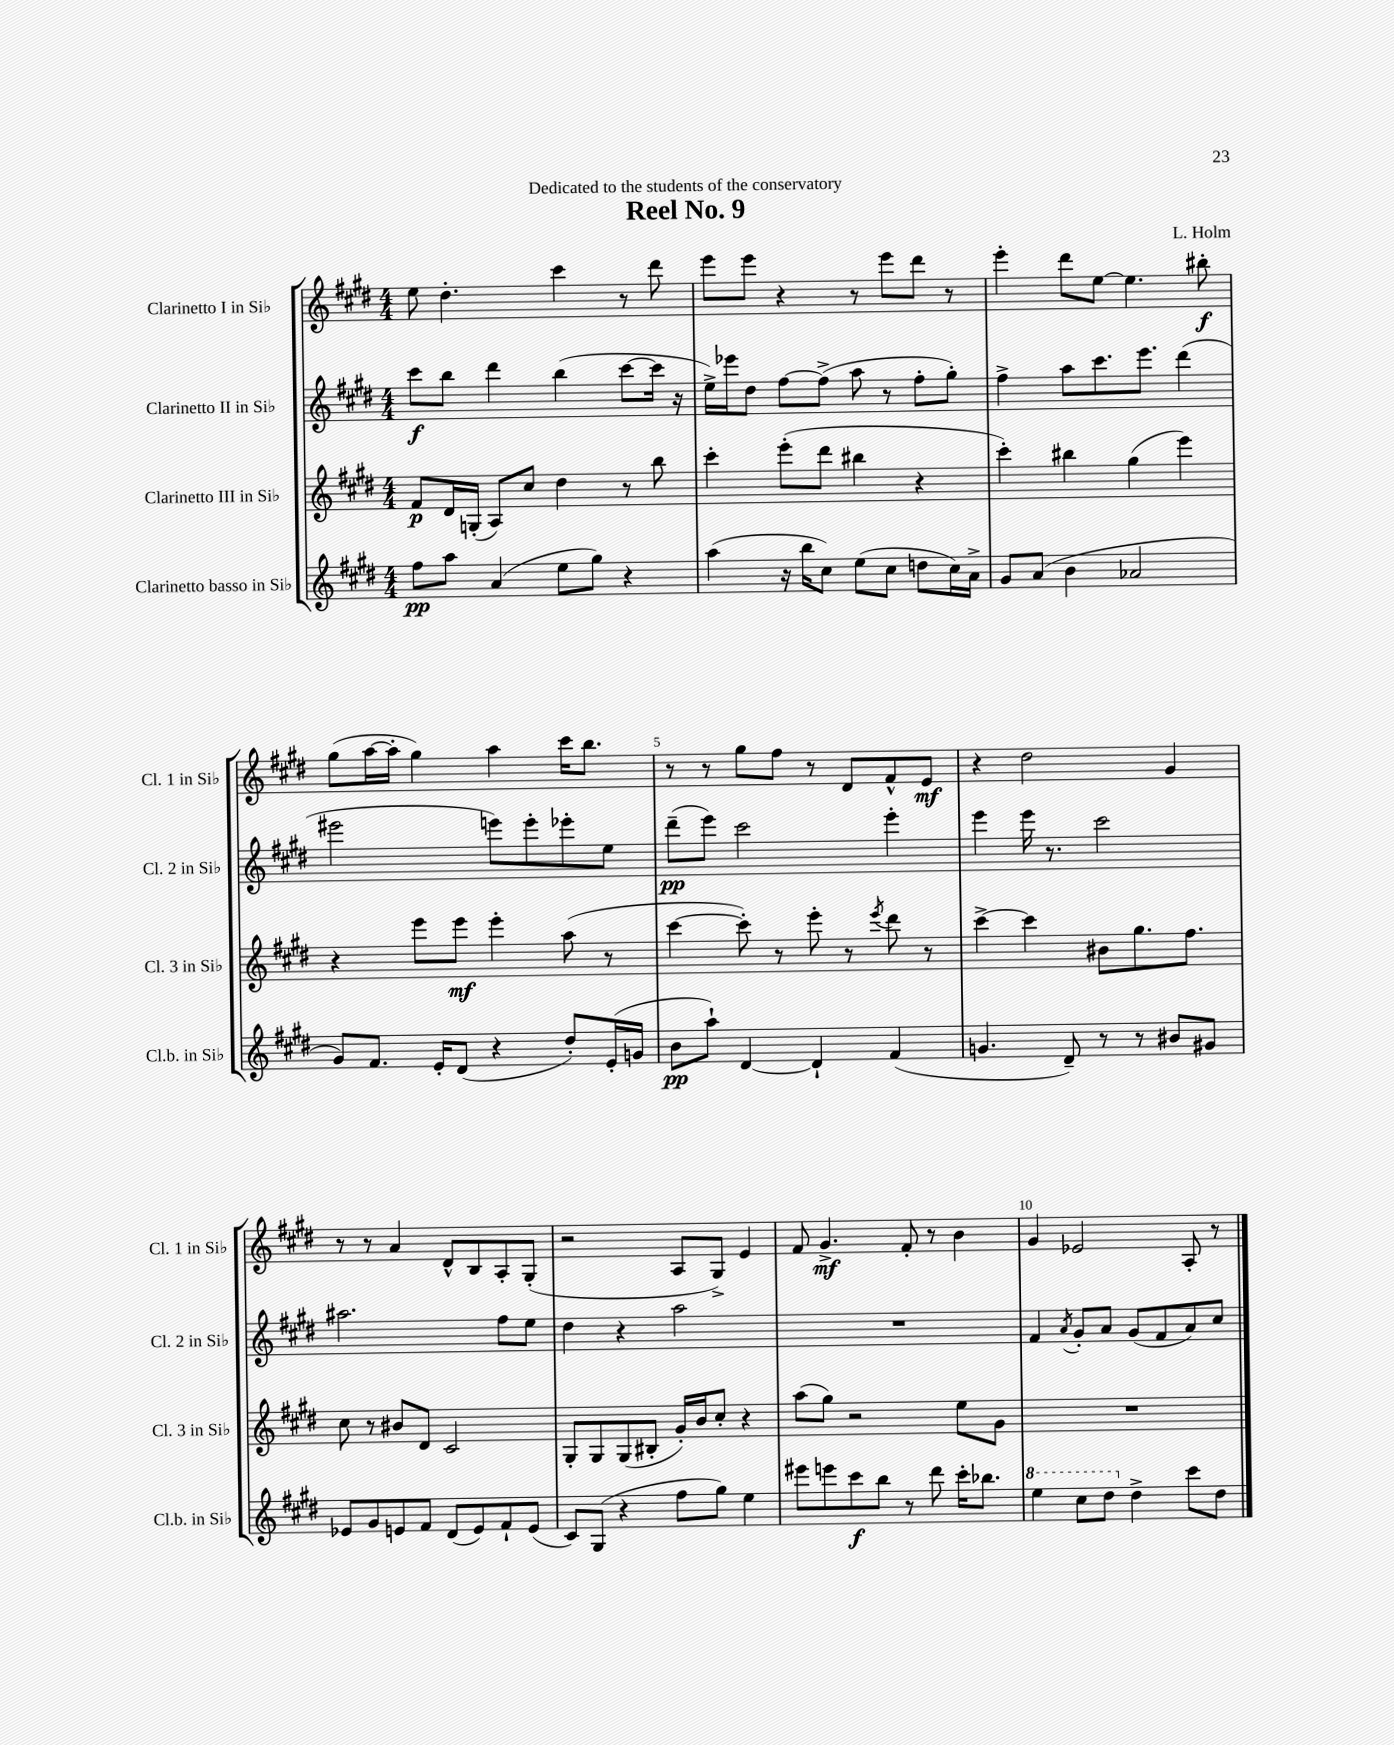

**kern	**dynam	**kern	**dynam	**kern	**dynam	**kern	**dynam
*part4	*part4	*part3	*part3	*part2	*part2	*part1	*part1
*staff4	*staff4	*staff3	*staff3	*staff2	*staff2	*staff1	*staff1
*I"Clarinetto basso in Si♭	*	*I"Clarinetto III in Si♭	*	*I"Clarinetto II in Si♭	*	*I"Clarinetto I in Si♭	*
*I'Cl.b. in Si♭	*	*I'Cl. 3 in Si♭	*	*I'Cl. 2 in Si♭	*	*I'Cl. 1 in Si♭	*
*clefG2	*	*clefG2	*	*clefG2	*	*clefG2	*
*k[f#c#g#d#]	*	*k[f#c#g#d#]	*	*k[f#c#g#d#]	*	*k[f#c#g#d#]	*
*M4/4	*	*M4/4	*	*M4/4	*	*M4/4	*
=1	=1	=1	=1	=1	=1	=1	=1
8ff#\L	pp	8f#/L	p	8ccc#\L	f	8ee\	.
8aa\J	.	16d#/L	.	8bb\J	.	4.dd#'\	.
.	.	(16Gn'/JJ	.	.	.	.	.
(4a/	.	8A/L)	.	4ddd#\	.	.	.
.	.	8cc#/J	.	.	.	.	.
8ee\L	.	4dd#\	.	(4bb\	.	4ccc#\	.
8gg#\J)	.	.	.	.	.	.	.
4r	.	8r	.	[8ccc#\L	.	8r	.
.	.	8bb\	.	16ccc#\Jk]	.	8ddd#\	.
.	.	.	.	16r	.	.	.
=2	=2	=2	=2	=2	=2	=2	=2
(4aa\	.	4ccc#'\	.	16ee^\LL)	.	8eee\L	.
.	.	.	.	16eee-X\J	.	.	.
.	.	.	.	8dd#\J	.	8eee\J	.
16r	.	(8eee'\L	.	[8ff#\L	.	4r	.
16bb\KL	.	.	.	.	.	.	.
8cc#\J)	.	8ddd#\J	.	(8ff#^\J]	.	.	.
(8ee\L	.	4bb#X\	.	8aa\	.	8r	.
8cc#\J	.	.	.	8r	.	8eee\L	.
8ddn\L	.	4r	.	8ff#'\L	.	8ddd#\J	.
16cc#\L)	.	.	.	8gg#'\J)	.	8r	.
16a^\JJ	.	.	.	.	.	.	.
=3	=3	=3	=3	=3	=3	=3	=3
8g#/L	.	4ccc#'\)	.	4ff#^\	.	4eee'\	.
(8a/J	.	.	.	.	.	.	.
4b\	.	4bb#X\	.	8aa\L	.	8ddd#\L	.
.	.	.	.	8.ccc#\	.	[8ee\J	.
2a-X/	.	(4gg#\	.	.	.	4.ee\]	.
.	.	.	.	8.eee\J	.	.	.
.	.	4eee\)	.	(4ddd#\	.	.	.
.	.	.	.	.	.	8bb#X'\	f
!!LO:LB:g=z
=4	=4	=4	=4	=4	=4	=4	=4
8g#/L)	.	4r	.	2eee#X\	.	(8gg#\L	.
8.f#/J	.	.	.	.	.	[16aa\L	.
.	.	.	.	.	.	16aa'\JJ]	.
.	.	8eee\L	.	.	.	4gg#\)	.
16e'/KL	.	.	.	.	.	.	.
(8d#/J	.	8eee\J	mf	.	.	.	.
4r	.	4eee'\	.	8eeen\L)	.	4aa\	.
.	.	.	.	8eee'\	.	.	.
8dd#'/L)	.	(8aa\	.	8eee-X'\	.	16ccc#\KL	.
.	.	.	.	.	.	8.bb\J	.
(16e'/L	.	8r	.	8ee\J	.	.	.
16gn/JJ	.	.	.	.	.	.	.
=5	=5	=5	=5	=5	=5	=5	=5
8b\L	pp	[4ccc#\	.	(8ddd#~\L	pp	8r	.
8aa`\J)	.	.	.	8eee\J)	.	8r	.
[4d#/	.	8ccc#'\])	.	2ccc#\	.	8gg#\L	.
.	.	8r	.	.	.	8ff#\J	.
4d#`/]	.	8eee'\	.	.	.	8r	.
.	.	8r	.	.	.	8d#/L	.
.	.	8qeee/	.	.	.	.	.
(4f#/	.	8ddd#\	.	4eee'\	.	8f#^^/	.
.	.	8r	.	.	.	8e/J	mf
=6	=6	=6	=6	=6	=6	=6	=6
4.gn/	.	[4ccc#^\	.	4eee\	.	4r	.
.	.	4ccc#\]	.	16eee\	.	2dd#\	.
.	.	.	.	8.r	.	.	.
8d#~/)	.	.	.	.	.	.	.
8r	.	8b#X\L	.	2ccc#\	.	.	.
8r	.	8.gg#\	.	.	.	.	.
8b#X/L	.	.	.	.	.	4g#/	.
.	.	8.ff#\J	.	.	.	.	.
8g#X/J	.	.	.	.	.	.	.
!!LO:LB:g=z
=7	=7	=7	=7	=7	=7	=7	=7
8e-X/L	.	8cc#\	.	2.aa#X\	.	8r	.
8g#/	.	8r	.	.	.	8r	.
8en/	.	8b#X/L	.	.	.	4a/	.
8f#/J	.	8d#/J	.	.	.	.	.
(8d#/L	.	2c#/	.	.	.	8d#^^/L	.
8e/)	.	.	.	.	.	8B/	.
8f#`/	.	.	.	8ff#\L	.	8A'/	.
(8e/J	.	.	.	8ee\J	.	(8G#'/J	.
=8	=8	=8	=8	=8	=8	=8	=8
8c#/L)	.	8G#'/L	.	4dd#\	.	2r	.
(8G#/J	.	8G#/	.	.	.	.	.
4r	.	(8G#/	.	4r	.	.	.
.	.	8B#X'/J	.	.	.	.	.
8ff#\L	.	16g#'/LL)	.	2aa\	.	8A/L	.
.	.	16b/J	.	.	.	.	.
8gg#\J)	.	8cc#'/J	.	.	.	8G#^/J)	.
4ee\	.	4r	.	.	.	4e/	.
=9	=9	=9	=9	=9	=9	=9	=9
8eee#X\L	.	(8aa\L	.	1r	.	8f#/	.
8eeen\	.	8gg#\J)	.	.	.	4.g#^/	mf
8ccc#\	f	2r	.	.	.	.	.
8bb\J	.	.	.	.	.	.	.
8r	.	.	.	.	.	8f#'/	.
8ddd#\	.	.	.	.	.	8r	.
16ccc#'\KL	.	8ee\L	.	.	.	4b\	.
8.bb-X\J	.	.	.	.	.	.	.
.	.	8g#\J	.	.	.	.	.
=10	=10	=10	=10	=10	=10	=10	=10
*8va	*	*	*	*	*	*	*
4eee\	.	1r	.	4f#/	.	4g#/	.
.	.	.	.	8qa/	.	.	.
8ccc#\L	.	.	.	8g#'/L	.	2e-X/	.
8ddd#\J	.	.	.	8a/J	.	.	.
*X8va	*	*	*	*	*	*	*
4dd#^\	.	.	.	(8g#/L	.	.	.
.	.	.	.	8f#/	.	.	.
8ccc#\L	.	.	.	8a/)	.	8A'/	.
8dd#\J	.	.	.	8cc#/J	.	8r	.
==	==	==	==	==	==	==	==
*-	*-	*-	*-	*-	*-	*-	*-
